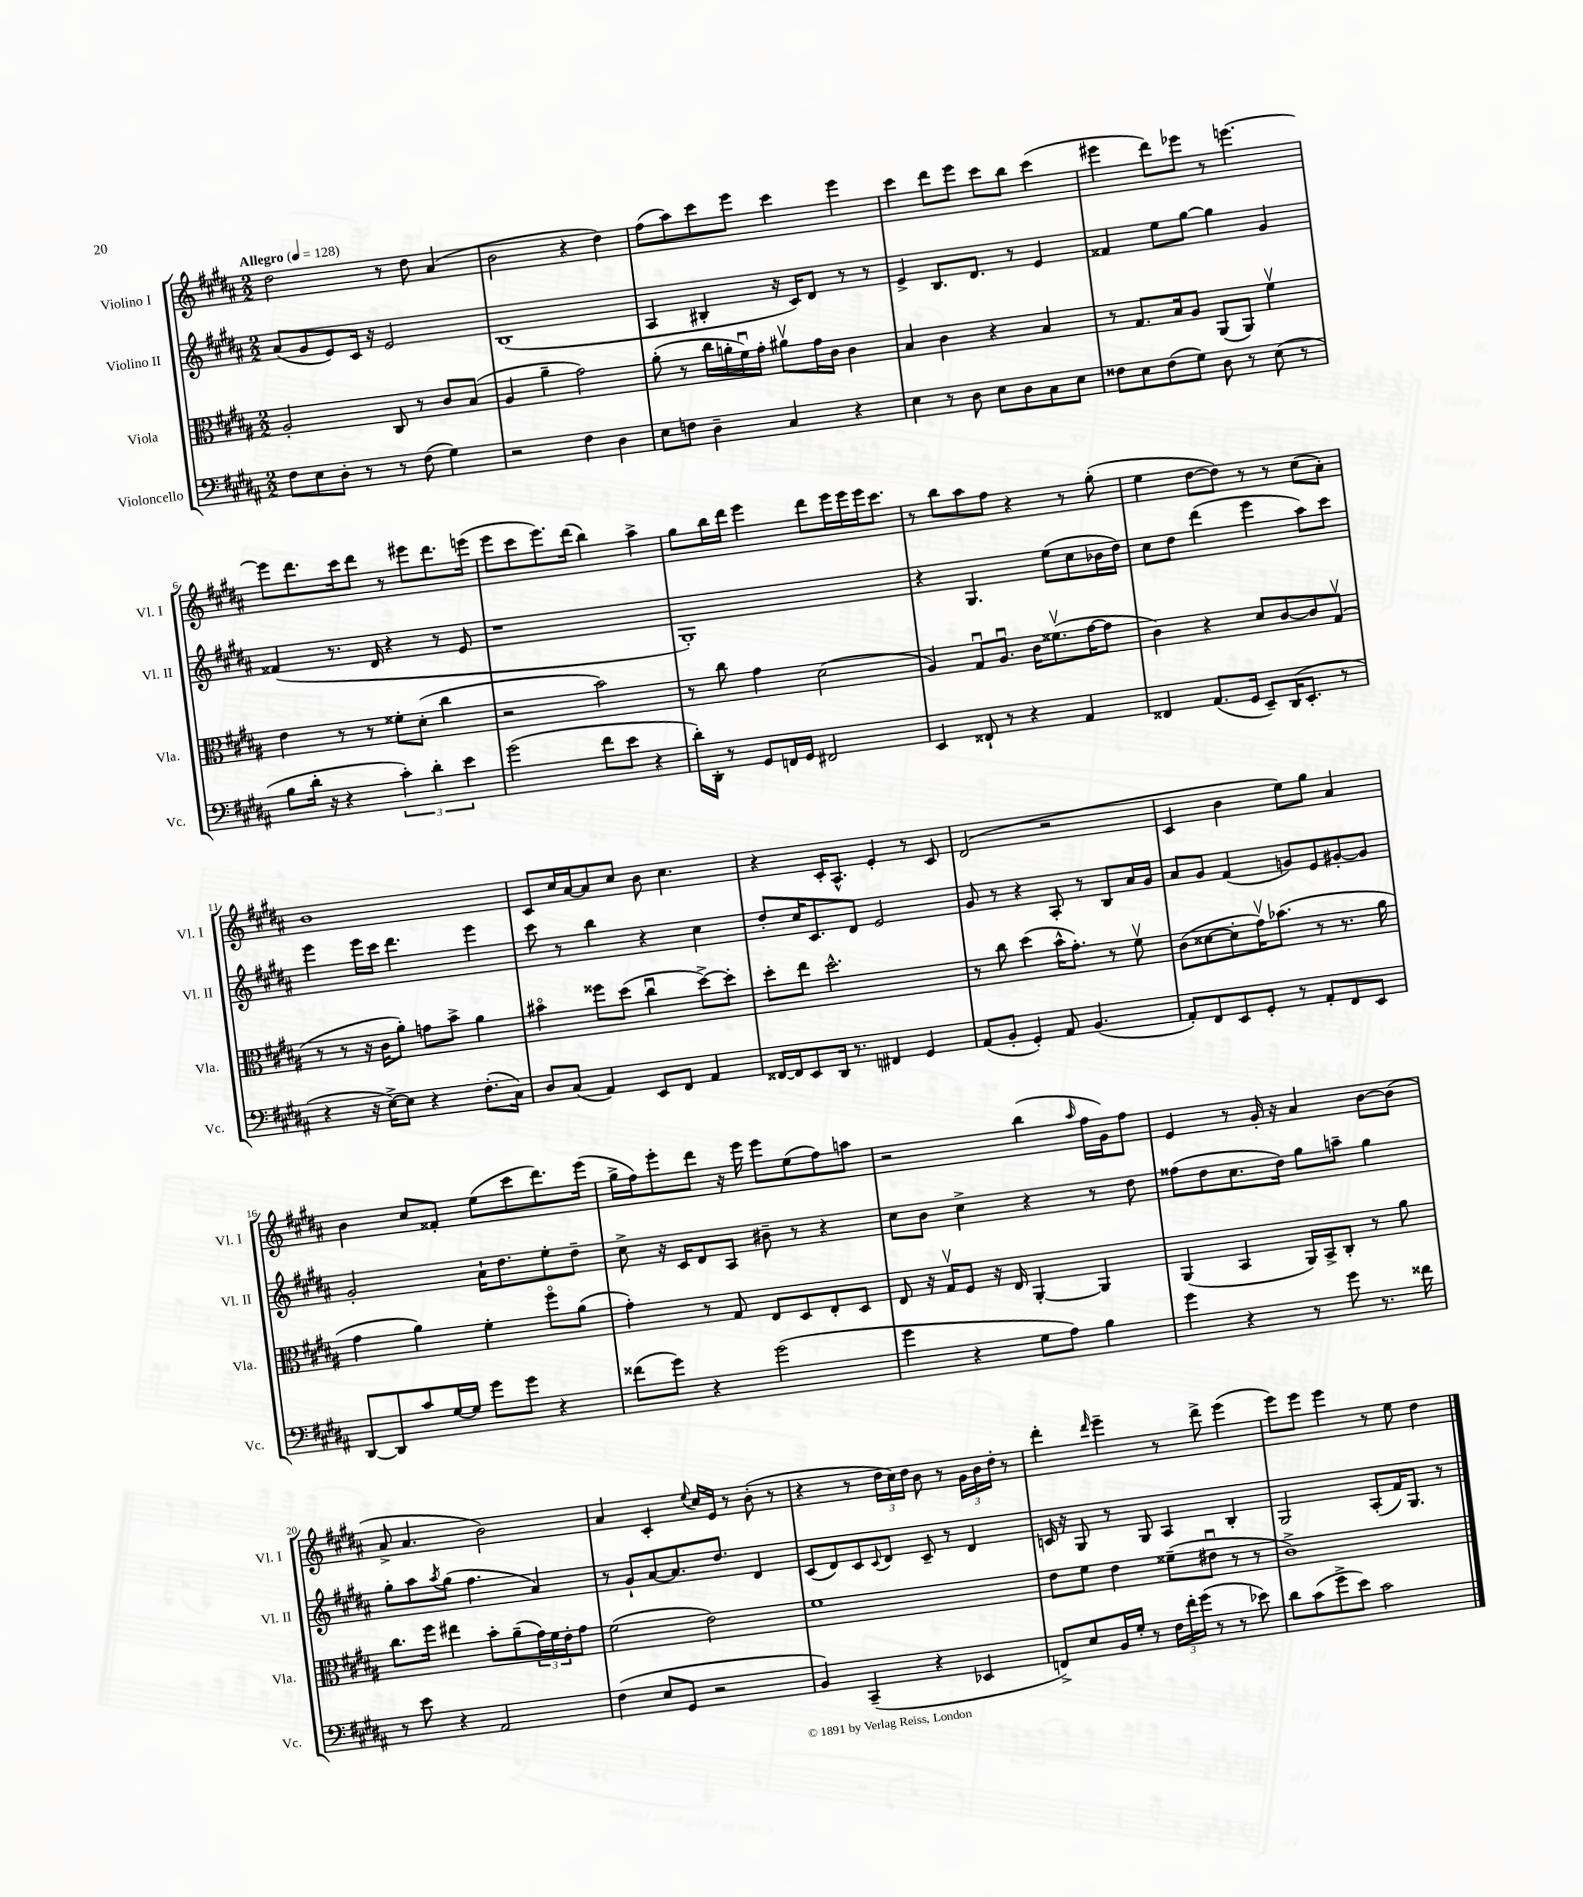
<<
\new StaffGroup <<
\new Staff = "s0" \with { instrumentName = "Violino I" shortInstrumentName = "Vl. I" } {
    \clef treble \key b \major \numericTimeSignature \time 2/2 \tempo "Allegro" 4 = 128
    dis''2 r8 dis''8 ais'4( |
    b'2 r4 dis''4) |
    fis''8( ais''8) cis'''8 e'''8 cis'''4 e'''4 |
    cis'''4 dis'''8 e'''8 cis'''8 b''8 cis'''4( |
    eis'''4 dis'''8) ees'''8 r8 e'''4.~ |
    e'''8 dis'''8. cis'''16 dis'''8 r8 eis'''8 dis'''8. e'''16( |
    e'''8 cis'''8 e'''8.) dis'''16( b''4) ais''4-> |
    gis''8 b''16 dis'''16 e'''4 dis'''8 e'''16 e'''16 e'''16 cis'''8. |
    r8 b''8 ais''8 fis''8 r4 r8 gis''8-.( |
    e''4 dis''8~ dis''8) r8 r8 cis''8( ais'8-.) |
    b'1 |
    cis'8 cis''16 ais'16~ ais'8 cis''8 b'8 cis''4. |
    r4 cis'16-. ais8.-^ e'4-. r8 cis'8 |
    dis'2( r2 |
    cis'4 b'4 e''8) gis''8 ais'4 |
    b'4 cis''8 fisis'8-. e''8( cis'''8 dis'''8.) e'''16( |
    gis''16-> fis''16) e'''8-. dis'''8 r16 e'''16 e'''8 e''8( fis''8) a''8 |
    r2 b''4( \grace { ais''16 } fis''16 gis'16) fis''8 |
    e'4 r8 gis'16-. r16 ais'4 b'8~ b'8( |
    ais'8-> ais'4. b'2) |
    ais'4 cis'4-. \appoggiatura { e''8 } cis''16 e'16 r8 b'8-.( r8 |
    r4 r8 \tuplet 3/2 { dis''16 cis''16) dis''16 } b'8 r8 \tuplet 3/2 { gis'16 b'16 dis''16-. } r8 |
    dis'''4-. \grace { dis'''16 } e'''4-- r8 dis'''8-> e'''4( |
    e'''8) e'''8 e'''4 r8 e''8 dis''4 \bar "|." |
}
\new Staff = "s1" \with { instrumentName = "Violino II" shortInstrumentName = "Vl. II" } {
    \clef treble \key b \major \numericTimeSignature \time 2/2
    ais'8( gis'8 e'8) cis'16 r16 e'2 |
    b1( |
    ais4 bis4-. r16 cis'16) dis'8 r8 r8 |
    e'4-> b8. dis'8. r8 e'4 |
    fisis'4 e''8 gis''8~ gis''4 gis'4 |
    fisis'4( r8. dis'16 r4 r8 e'8 |
    r1 |
    gis1-.) |
    r4 gis4. e''8( cis''8 bes'16 dis''16) |
    cis''8 dis''8 dis'''4( e'''4 ais''8) cis'''8 |
    e'''4 e'''16 cis'''16 dis'''4. e'''4 |
    cis'''8 r8 b''4 r4 cis''4 |
    dis''8-. cis''16 cis'8. dis'8 e'2 |
    gis'8 r8 r4 ais8-. r8 b8 ais'16 gis'16 |
    ais'8 gis'8 fis'4( g'8) e'8 gis'8~-. gis'8 |
    gis'2-. ais'16-! dis''8. e''8-. dis''8-- |
    cis''8-> r16 cis'16 dis'8 ais8 bis'8-- r8 r4 |
    cis''8 b'8 cis''4-> r4 r8 dis''8 |
    fisis''8( dis''8 cis''8. dis''16) gis''8 a''8-- gis''4 |
    gis''8-. ais''8 \acciaccatura { ais''8 } gis''8( fis''4. ais'4) |
    r8 gis'8-! ais'8~ ais'8. dis''8. dis'4 |
    cis'8( dis'8) cis'8 \appoggiatura { cis'8 } dis'8 cis'8-- r8 dis'4 |
    c'16 r16 gis8 r8 gis8 ais4 b4-. |
    gis2 ais8-.( fis'16) gis8. r8 \bar "|." |
}
\new Staff = "s2" \with { instrumentName = "Viola" shortInstrumentName = "Vla." } {
    \clef alto \key b \major \numericTimeSignature \time 2/2
    ais2-. cis8 r8 cis'8 b8( |
    ais4 ais'4-- gis'2) |
    ais'8-.( r8 cis''16 a'16-. fis'16\downbow) gis'16-. ais'8\upbow gis'16 cis'16 cis'4 |
    b4 cis'4 r4 b4 |
    r8 gis8. b16 ais8 ais,8( ais,8) fis'4\upbow |
    e'4 r8 r8 fisis'8-. dis'8-.( cis''4 |
    r2 b'2) |
    r8 cis''8 gis'4 dis'2( |
    ais4) gis8\downbow ais8.\downbow cis'16 fisis'8.\upbow( gis'16~ gis'8 |
    cis'4) r4 dis'8 cis'8~ cis'8 gis8\upbow( |
    r8 r8 r16 cis'16 ais'8-.) g'8 b'8-> ais'4 |
    bis'4\flageolet fisis''8 dis''8( cis''4\downbow dis''8~->) dis''8-. |
    dis''8-. e''8 dis''2.-^ |
    r8 cis''8 dis''4( b'16-^ gis'8.-.) r8 fis'8\upbow |
    cis'8( disis'8~ disis'8-. gis'16\upbow) bes'8.( r8 r8. ais'16 |
    gis'4 ais'4) fis'4-. fis''8\flageolet ais'8( |
    gis'4-.) r8 gis8 e8 dis8 e8-. dis8 |
    e8 r16 gis16\upbow fis8 r16 e16 ais,4~-. ais,4 |
    ais,4( b,4 ais,16) b,16-> cis8-. r8 ais'8 |
    cis''8. fis''16 eis''4 b'8-. ais'8--( \tuplet 3/2 { gis'16) fis'16 e'16-. } gis'8 |
    fis'2( e'2) |
    fis'1 |
    e'8 fis'8 e'4 fisis'8--( eis'8\downbow r8 r8 |
    cis'1->) \bar "|." |
}
\new Staff = "s3" \with { instrumentName = "Violoncello" shortInstrumentName = "Vc." } {
    \clef bass \key b \major \numericTimeSignature \time 2/2
    fis8 e8 dis8-. r8 r8 fis8( gis4) |
    r2 fis4 dis4 |
    e8 f8 dis4-- cis4 r4 |
    e4 r8 dis8 e8 dis8 cis8 e8 |
    fisis8 e8 fisis8( gis8) dis8 r8 e8( r8 |
    b8 dis'16-. r16 r4 \tuplet 3/2 { cis'4-.) dis'4-. e'4 } |
    gis'2( fis'8 e'8 r4 |
    dis'16-.) dis,16-. r8 gis,8 f,16 gis,16 fis,2 |
    e,4 fisis,8-! r8 r4 ais,4 |
    fisis,4 ais,8.( gis,16 e,8--) dis,16( e,8.-. r8 |
    r4 r16 e16~->) e8 r4 fis8.-.( cis16) |
    dis8 cis8( ais,4) e,8 fis,8 ais,4 |
    fisis,16~ fisis,16 e,8 dis,16 r8. fis,4 gis,4 |
    ais,8( b,8-. gis,4-.) ais,8 b,4.( |
    ais,8-.) fis,8 e,8 gis,8-. r8 ais,8-. fis,8 e,8 |
    dis,8~ dis,8 cis'8 gis16~ gis16 gis'8 gis'8 r4 |
    fisis'8( gis'8) r4 gis'2( |
    gis'4 r4 gis8 ais8) b4 |
    gis'4 r4 r8 gis'8 r8. fisis'16 |
    r8 e'8 r4 ais,2 |
    fis4( e8 gis,8 r2 |
    b,4) cis,4--( r4 ees,4 |
    f,8->) e8 b,16 gis16-. r8 \tuplet 3/2 { fis16 fis'16-. gis'16( } r8 r8 ees'8) |
    dis'8 cis'8( gis'8-> e'8) cis'2 \bar "|." |
}
>>
>>
